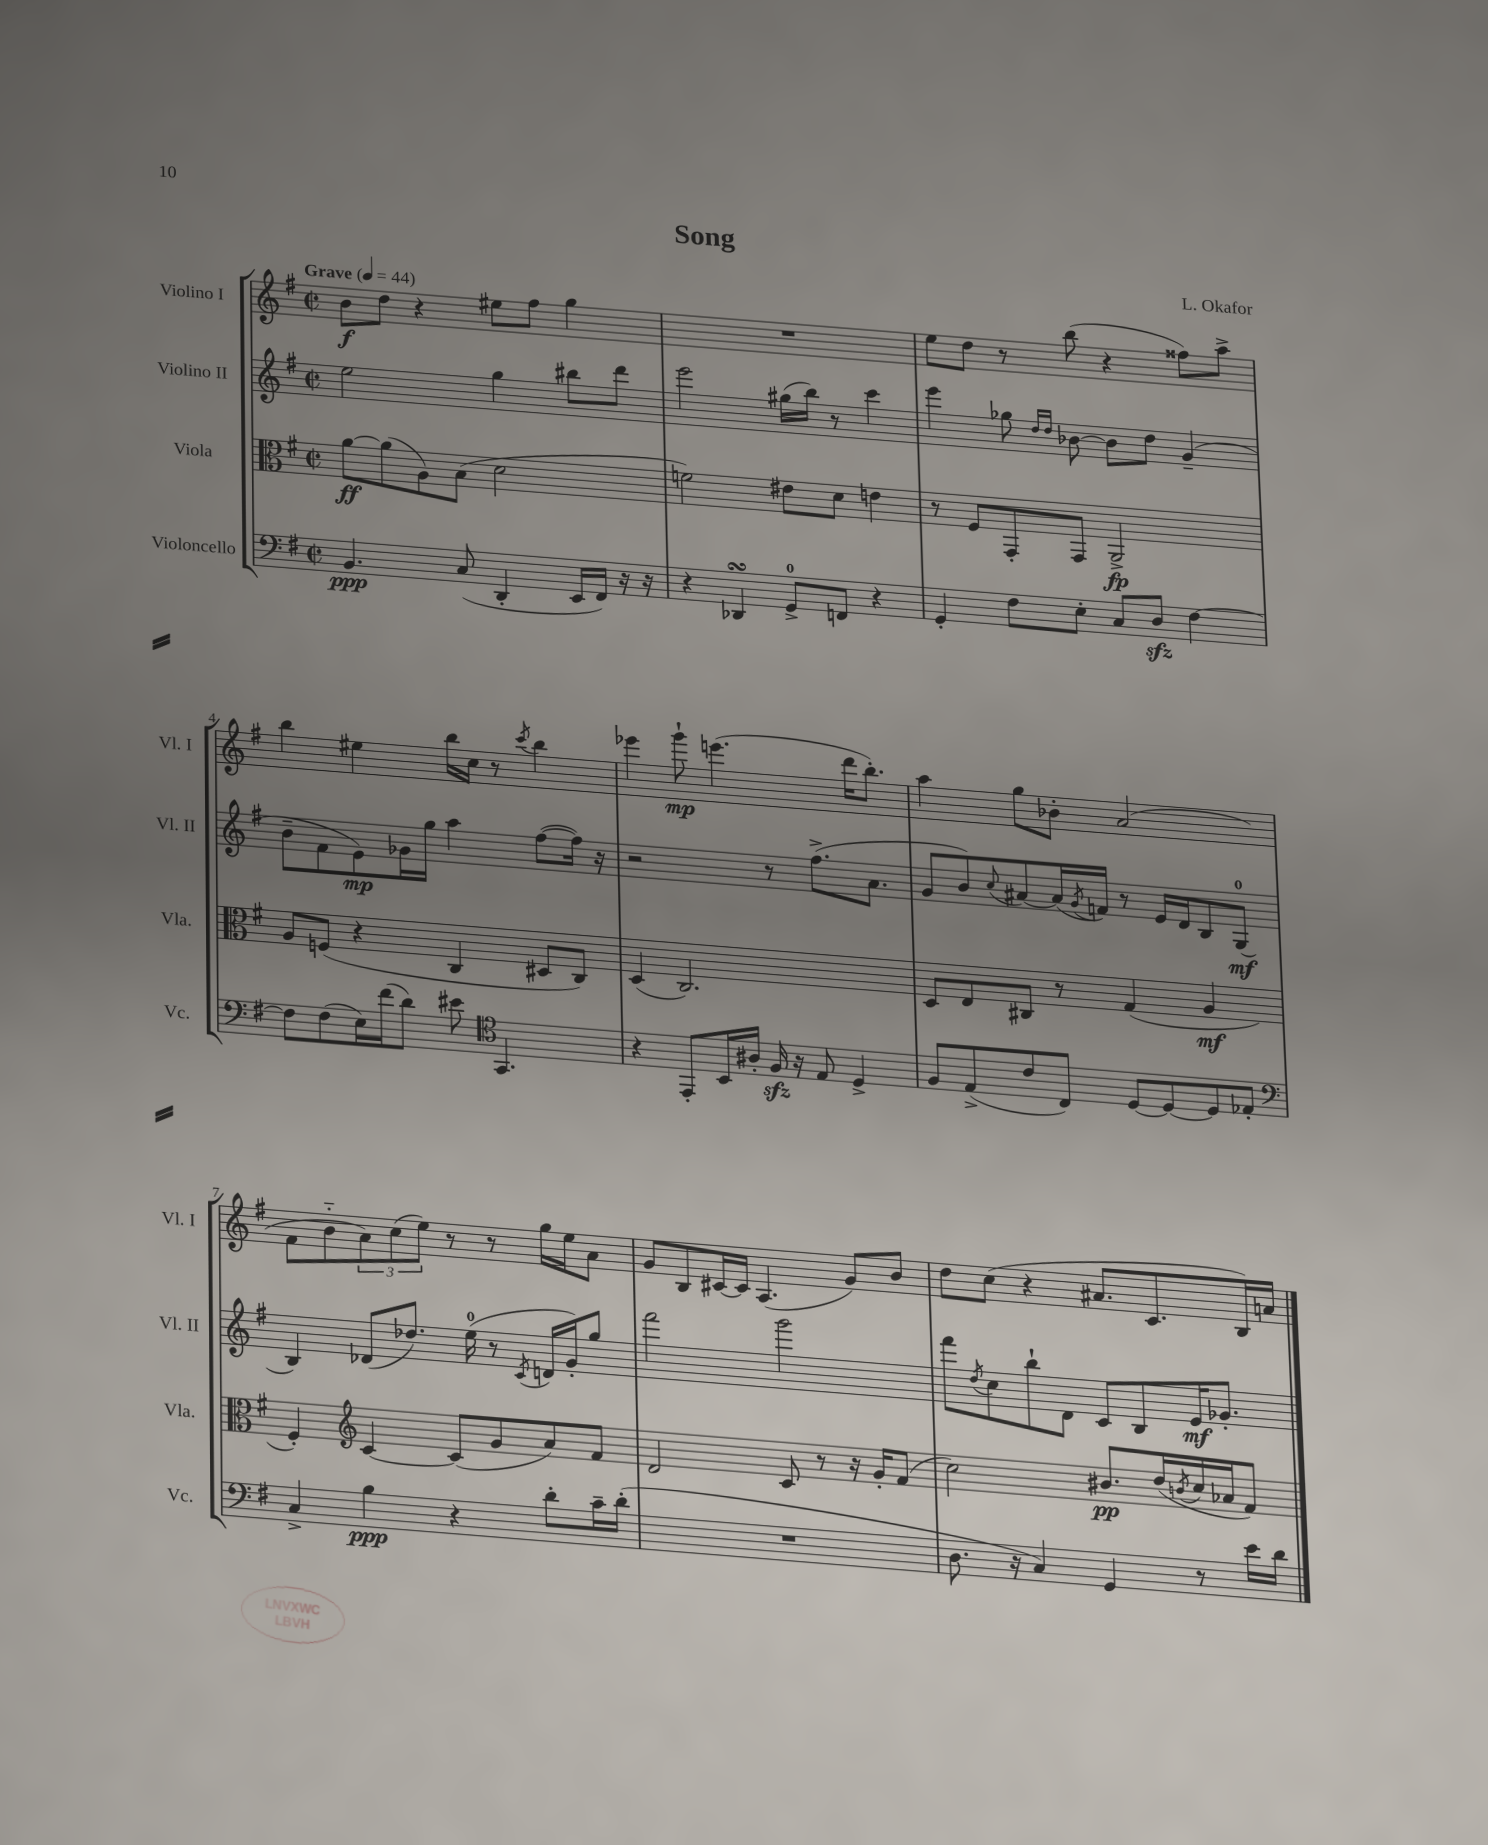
\header { title = "Song" composer = "L. Okafor" }
<<
\new StaffGroup <<
\new Staff = "s0" \with { instrumentName = "Violino I" shortInstrumentName = "Vl. I" } {
    \clef treble \key g \major \defaultTimeSignature \time 2/2 \tempo "Grave" 4 = 44
    b'8\f d''8 r4 eis''8 fis''8 g''4 |
    R1 |
    e''8 d''8 r8 b''8( r4 fisis''8) a''8-> |
    b''4 eis''4 b''16 c''16 r8 \acciaccatura { c'''8 } b''4 |
    ees'''4 g'''8-!\mp e'''4.( d'''16 b''8.-.) |
    a''4 g''8 bes'8-. a'2( |
    fis'8 b'8-_ \tuplet 3/2 { a'8) c''8( e''8) } r8 r8 g''16 e''16 a'8 |
    g'8 b8 cis'16~ cis'16 a4.( g'8) b'8 |
    d''8 c''8( r4 ais'8. c'8. b16) a'16 \bar "|." |
}
\new Staff = "s1" \with { instrumentName = "Violino II" shortInstrumentName = "Vl. II" } {
    \clef treble \key g \major \defaultTimeSignature \time 2/2
    e''2 g''4 bis''8 d'''8 |
    e'''2 gis''16( b''16) r8 c'''4 |
    e'''4 ges''8 \grace { d''16 d''16 } bes'8~ bes'8 d''8 g'4--( |
    b'8-- fis'8 e'8\mp) ges'16 g''16 a''4 fis''8~( fis''16) r16 |
    r2 r8 fis''8.->( a'8. |
    g'8 b'8) \appoggiatura { c''8 } ais'8~ ais'16( \acciaccatura { g'8 } f'16) r8 e'16 d'16 b8 g8-0\mf( |
    b4) des'8( des''8.) e''16-0( r8 \acciaccatura { c'8 } d'16 g'16-.) g''8 |
    fis'''2 g'''2 |
    fis'''8 \acciaccatura { d''8 } c''8 b''8-! d'8 c'8 b8 e'16\mf ges'8.-. \bar "|." |
}
\new Staff = "s2" \with { instrumentName = "Viola" shortInstrumentName = "Vla." } {
    \clef alto \key g \major \defaultTimeSignature \time 2/2
    a'8~\ff a'8( a8) b8( d'2 |
    f'2) eis'8 d'8 e'4 |
    r8 fis8 g,8-. g,8 a,2->\fp |
    a8 f8( r4 c4 dis8 c8) |
    d4( c2.) |
    d8 e8 cis8 r8 g4( a4\mf |
    fis4-.) \clef treble c'4~ c'8( g'8 a'8) fis'8 |
    d'2 c'8 r8 r16 g'16-. fis'8( |
    c''2) bis'8.\pp d''16( \acciaccatura { b'8 } c''16 aes'16 fis'8) \bar "|." |
}
\new Staff = "s3" \with { instrumentName = "Violoncello" shortInstrumentName = "Vc." } {
    \clef bass \key g \major \defaultTimeSignature \time 2/2
    b,4.\ppp c8( d,4-. e,16 fis,16) r16 r16 |
    r4 des,4\turn g,8-0-> f,8 r4 |
    g,4-. fis8 e8-. c8 d8\sfz fis4~ |
    fis8 fis8( e16) fis'16( d'8) eis'8 \clef tenor g,4. |
    r4 e,8-. b,16 ais16-. fis16\sfz r16 e8 d4-> |
    fis8 e8->( c'8 c8) d8~ d8~ d8 ees8-. |
    \clef bass c4-> b4\ppp r4 d'8-. c'16-- d'16-.( |
    R1 |
    d8. r16 c4) g,4 r8 e'16 d'16 \bar "|." |
}
>>
>>
